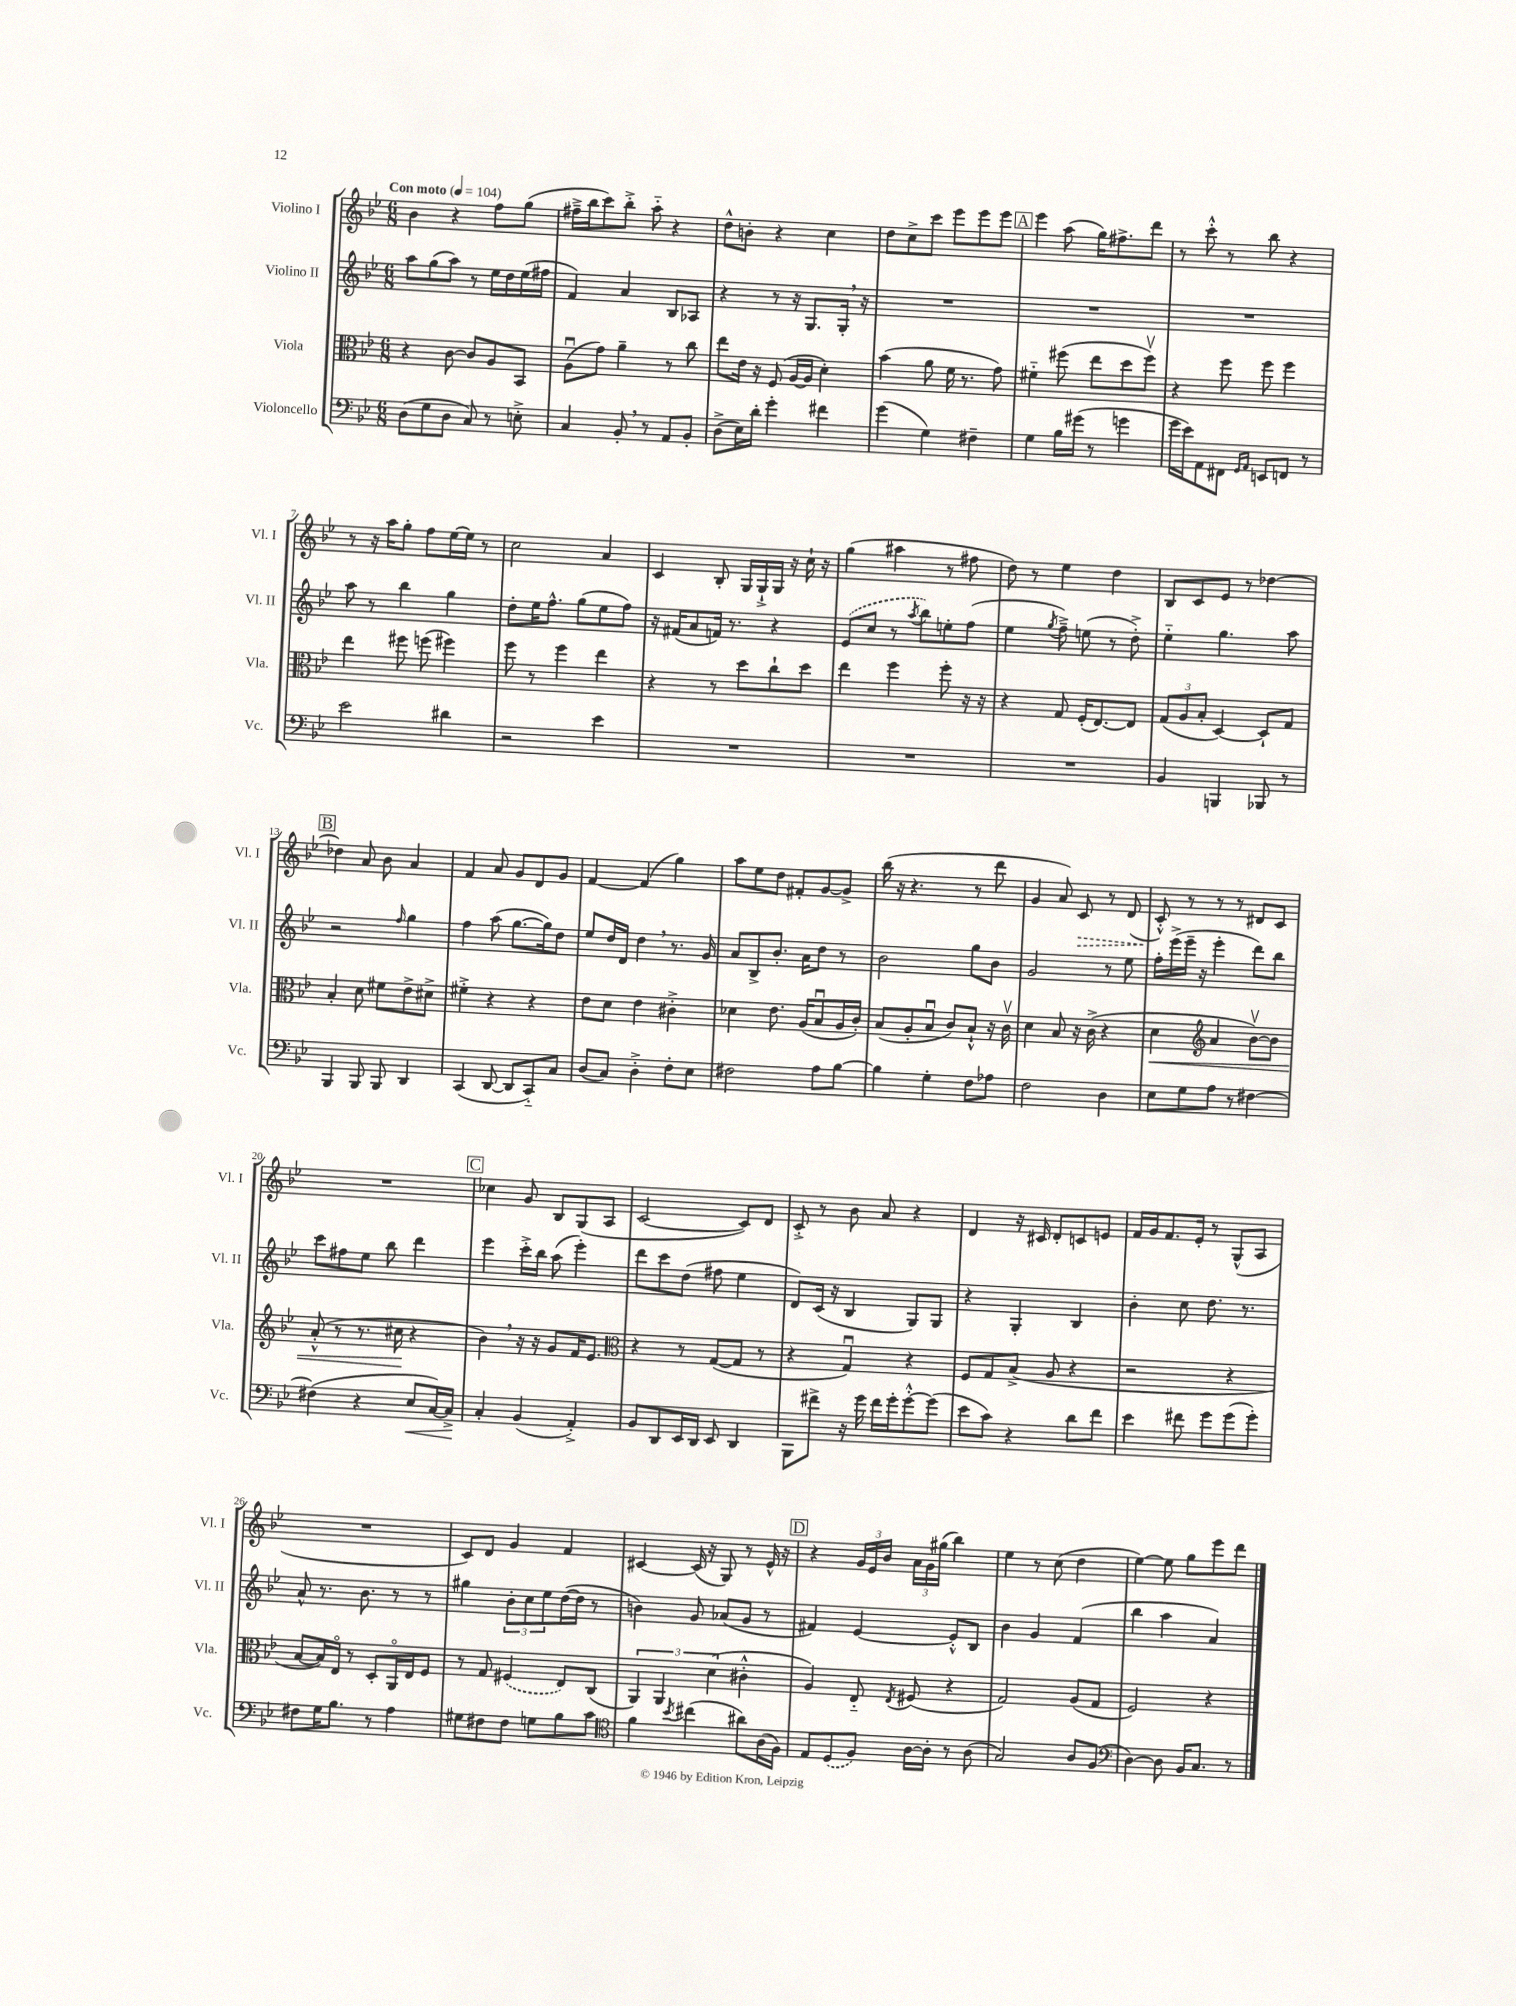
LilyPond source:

<<
\new StaffGroup <<
\new Staff = "s0" \with { instrumentName = "Violino I" shortInstrumentName = "Vl. I" } {
    \clef treble \key bes \major \numericTimeSignature \time 6/8 \tempo "Con moto" 4 = 104
    bes'4 r4 f''8 g''8( |
    fis''16---> bes''16 c'''8) bes''8-.-> a''8-_ r4 |
    d''8-^ b'8-. r4 c''4 |
    d''8 c''8-> c'''8 ees'''8 ees'''8 ees'''8 |
    \mark \markup { \box "A" } ees'''4 a''8( g''16) fis''8.-> d'''8 |
    r8 c'''8-.-^ r8 bes''8 r4 |
    r8 r16 a''16 g''8-. f''8 ees''16~ ees''16 r8 |
    c''2 a'4 |
    c'4 bes8-. g16 g16-!-> g16 r16 c''16-! r16 |
    g''4( ais''4 r8 fis''8 |
    d''8) r8 ees''4 d''4 |
    bes8 c'8 ees'8 r8 des''4~ |
    \mark \markup { \box "B" } des''4 a'8 bes'8 a'4 |
    f'4 a'8 g'8 d'8 g'8 |
    f'4~ f'4( g''4) |
    a''8 ees''8 d''8 fis'8-. g'8~ g'8-> |
    bes''16( r16 r4. r8 d'''8 |
    g'4 a'8) \once \override Hairpin.style = #'dashed-line c'8\> r8 d'8( |
    c'8-.-^\!) r8 r8 r8 dis'8 c'8 |
    R2. |
    \mark \markup { \box "C" } ces''4 g'8 bes8 g8( a8 |
    c'2~ c'8) d'8 |
    c'8-.-> r8 bes'8 a'8 r4 |
    d'4 r16 cis'16 d'8-. c'8 e'8 |
    f'16 g'16 f'8. ees'16-. r8 g8-^( a8 |
    R2. |
    c'8) d'8 g'4 f'4 |
    cis'4~ cis'16( r16 g8) r8 ees'16-^ r16 |
    \mark \markup { \box "D" } r4 \tuplet 3/2 { g'16 ees'16 bes'16 } \tuplet 3/2 { a'16 g'16 gis''16( } bes''4) |
    ees''4 r8 c''8( d''4 |
    ees''4~) ees''8 g''8 ees'''8 d'''8 \bar "|." |
}
\new Staff = "s1" \with { instrumentName = "Violino II" shortInstrumentName = "Vl. II" } {
    \clef treble \key bes \major \numericTimeSignature \time 6/8
    a''8 g''8( a''8) r8 ees''16 d''16 ees''16( fis''16 |
    f'4) a'4 bes8 aes8 |
    r4 r8 r16 g8. g16-. \breathe r16 |
    R2. |
    \mark \markup { \box "A" } R2. |
    R2. |
    a''8 r8 bes''4 g''4 |
    d''8-. ees''16 f''8.-^ g''8( ees''8 f''8) |
    r16 fis'16( a'8 f'16) r8. r4 |
    \once \slurDashed ees'8( c''8 r8 \acciaccatura { a''8 } bes''8) e''8-. f''8( |
    ees''4 \acciaccatura { g''8 } f''8--->) e''8( r8 d''8-.->) |
    ees''4-_ g''4. a''8 |
    \mark \markup { \box "B" } r2 \grace { f''16 } g''4 |
    f''4 a''8( g''8.~ g''16) d''8 |
    ees''8 d''16 d'16 d''4 \breathe r8. g'16 |
    a'8 bes8-> bes'8.-. a'16 d''8 r8 |
    bes'2 g''8 bes'8 |
    g'2 r8 ees''8 |
    f''16-. ees'''16->( ees'''16-- r16 ees'''4-. d'''8) bes''8 |
    c'''8 fis''8 ees''8 bes''8 d'''4 |
    \mark \markup { \box "C" } ees'''4 c'''16-.-> bes''16 a''8( ees'''4-.) |
    d'''8 c'''8 d''8( fis''8 ees''4 |
    d'8) c'16( r16 bes4 g8) g8 |
    r4 g4-. bes4 |
    bes'4-. c''8 d''8. r8. |
    a'8-^ r8. bes'8. r8 r8 |
    gis''4 \tuplet 3/2 { bes'8-. c''8 ees''8 } d''16~( d''16 r8 |
    b'4) g'8 aes'8( g'8 r8 |
    \mark \markup { \box "D" } fis'4) ees'4~ ees'8-.-^ bes8 |
    bes'4 g'4 f'4( |
    bes''4 a''4 a'4) \bar "|." |
}
\new Staff = "s2" \with { instrumentName = "Viola" shortInstrumentName = "Vla." } {
    \clef alto \key bes \major \numericTimeSignature \time 6/8
    r4 c'8~ c'8 a8 bes,8 |
    a8\downbow( g'8) a'4-- r8 c''8 |
    ees''8 ees'16 r16 f8( a16~ a16 d'4-.) |
    bes'4( a'8 f'16 r8. g'8) |
    \mark \markup { \box "A" } fis'4-_ fis''8( ees''8 d''8 fis''8\upbow) |
    r4 f''8 f''8 f''4 |
    ees''4 fis''8 f''8( fis''4) |
    f''8 r8 f''4 ees''4 |
    r4 r8 d''8 c''8-! d''8 |
    ees''4 f''4 f''8-. r16 r16 |
    r4 g8 f16-.( ees8.~) ees8 |
    \tuplet 3/2 { g8( a8 bes8-. } d4~) d8-! g8 |
    \mark \markup { \box "B" } bes4-. d'8 fis'8 ees'8-> dis'8-> |
    fis'4-.-> r4 r4 |
    ees'8 d'8 ees'4 cis'4-.-> |
    des'4 ees'8. a16( bes8\downbow a16 c'16-.) |
    bes8( a8-. bes8\downbow c'8) bes8-!-^ r16 c'16\upbow |
    d'4 bes8 r16 c'16->( r4 |
    d'4\< \clef treble a'4 bes'8~\upbow) bes'8 |
    a'8-.-^( r8 r8. cis''16\! r4 |
    \mark \markup { \box "C" } bes'4) \breathe r16 r16 g'8 f'16 ees'8. |
    \clef alto r4 r8 g8~( g8 r8 |
    r4 g4\downbow) r4 |
    f8 g8 bes8->( a8 r4 |
    r2 r4 |
    bes8~ bes16) ees16\flageolet r8 d8-. a,16\flageolet ees16 f8 |
    r8 g8 \once \slurDashed fis4( ees8) c8( |
    \tuplet 3/2 { a,4) a,4 d'4( } cis'4-.-^ |
    \mark \markup { \box "D" } a4) ees8-_ \acciaccatura { ees8 } fis8( r4 |
    g2) a8( g8 |
    f2) r4 \bar "|." |
}
\new Staff = "s3" \with { instrumentName = "Violoncello" shortInstrumentName = "Vc." } {
    \clef bass \key bes \major \numericTimeSignature \time 6/8
    d8( g8 d8 c8) r8 e8-.-> |
    c4 bes,8-. \breathe r8 a,8 bes,8-. |
    d8->( ees16) d'16-. g'4-. fis'4 |
    g'4( g4) fis4-- |
    \mark \markup { \box "A" } g4 bes16 gis'16( r8 g'4 |
    g'16 ees'16) a,8 fis,8 \grace { g,16 a,16 } e,8 f,8 r8 |
    ees'2 dis'4 |
    r2 ees'4 |
    R2. |
    R2. |
    R2. |
    bes,4 b,,4 bes,,8 r8 |
    \mark \markup { \box "B" } bes,,4 bes,,8 bes,,8 d,4 |
    c,4( d,8~ d,8 c,8-_) c8 |
    d8( c8) d4-.-> f8-. ees8 |
    fis2 a8 bes8~ |
    bes4 g4-. f8 aes8 |
    f2 d4 |
    ees8 g8 a8 r8 fis4~ |
    fis4( r4 ees8\< c16~) c16->\! |
    \mark \markup { \box "C" } c4-. bes,4( a,4-.->) |
    bes,8 d,8 ees,16 d,16 ees,8 d,4 |
    bes,,8 fis'8-> r16 g'16 fis'16 g'16-. g'8~-.-^ g'8( |
    ees'8 c'8) r4 d'8 f'8 |
    ees'4 fis'8 g'8 g'8( g'8-.) |
    fis8 g16 bes8. r8 a4 |
    gis8 fis8 fis8 g8 bes8 c'8 |
    \clef tenor f'4 \acciaccatura { bes'8 } cis''4( ais'8) a16( f16) |
    \mark \markup { \box "D" } ees8 \once \slurDashed d8( f8) a16~ a16-. r8 a8( |
    g2) a8 f8( |
    \clef bass d4~) d8 bes,16 c8. r8 \bar "|." |
}
>>
>>
